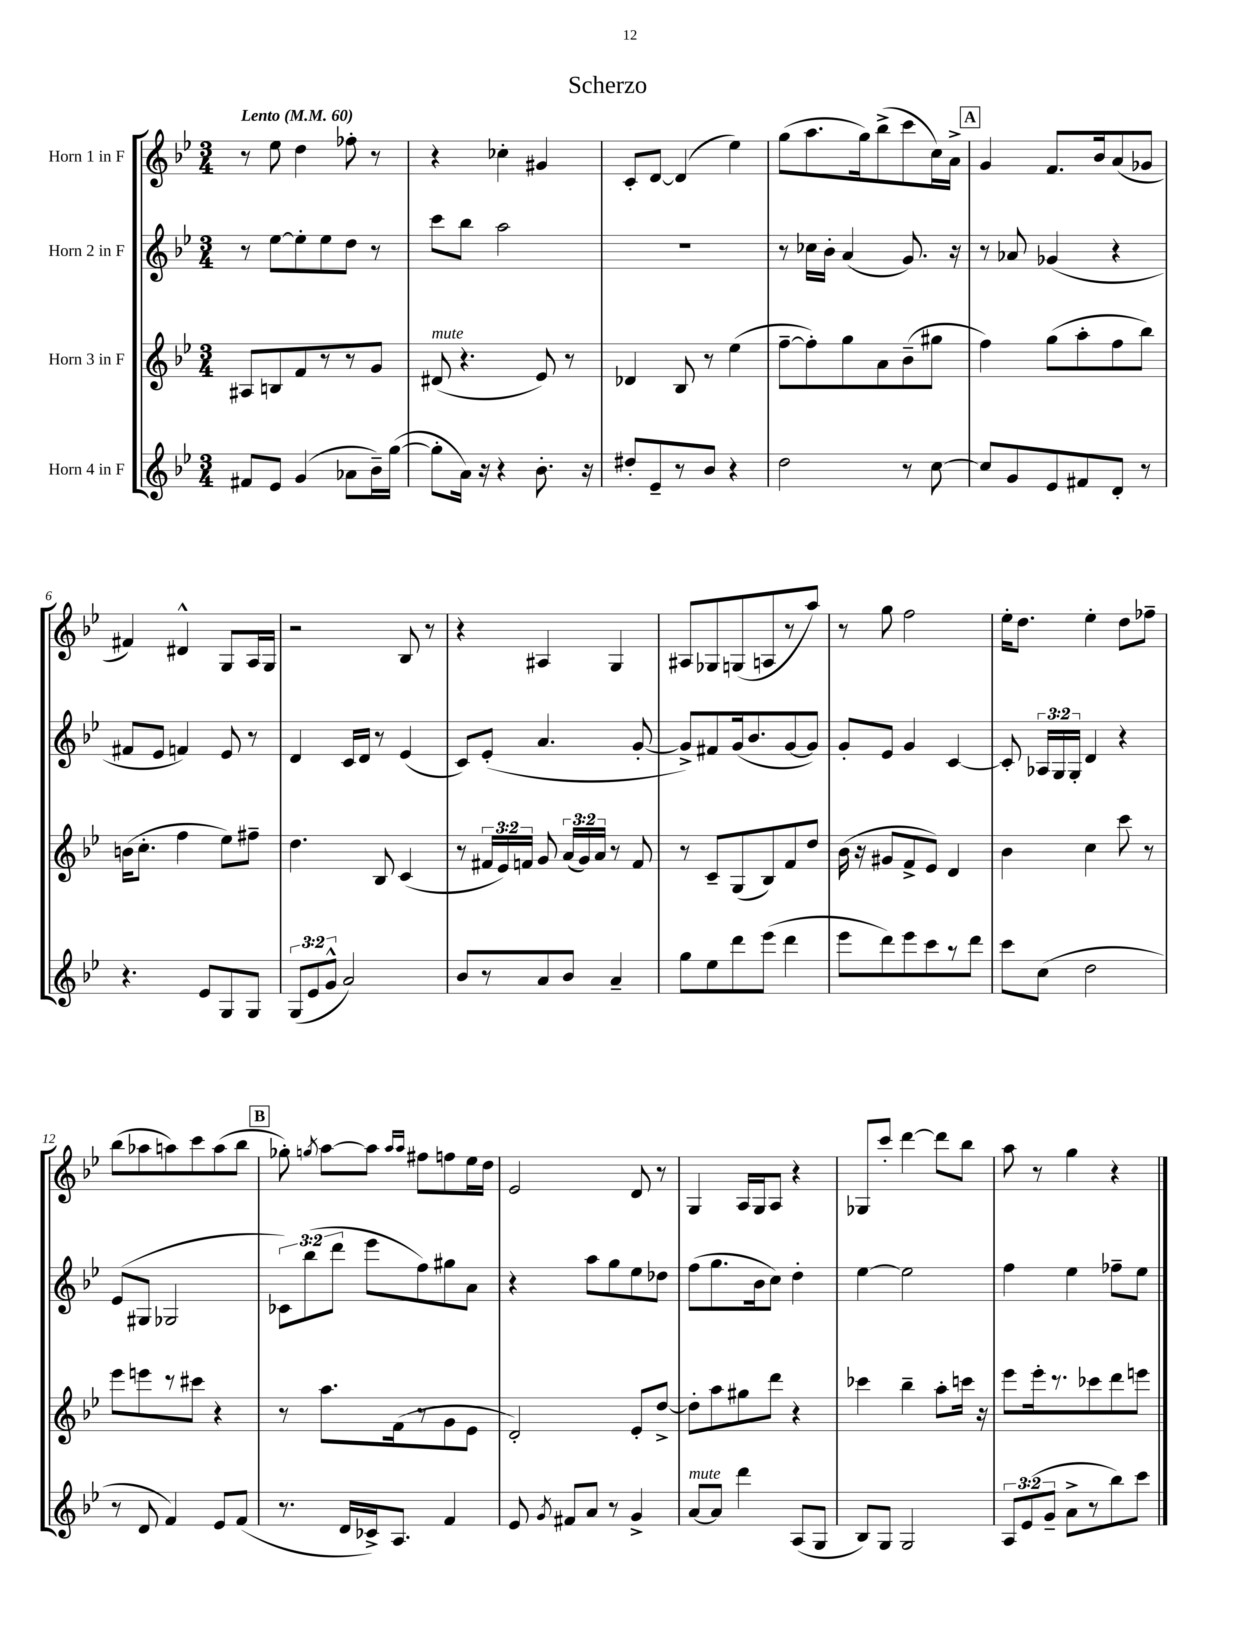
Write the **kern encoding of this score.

**kern	**kern	**kern	**kern
*staff4	*staff3	*staff2	*staff1
*clefG2	*clefG2	*clefG2	*clefG2
*k[b-e-]	*k[b-e-]	*k[b-e-]	*k[b-e-]
*M3/4	*M3/4	*M3/4	*M3/4
*MM60	*MM60	*MM60	*MM60
8f#/L	8A#/L	8r	8r
8e-/J	8B/	[8ee-\L	8ee-\
(4g/	8f/	8ee-'\]	4dd\
.	8r	8ee-\	.
8a-\L	8r	8dd\J	8ff-'\
16b-~\L)	8g/J	8r	8r
([16gg\JJ	.	.	.
=	=	=	=
8gg'\]L	(8d#/	8ccc\L	4r
16a\Jk)	4.r	8bb-\J	.
16r	.	.	.
4r	.	2aa\	4cc-'\
8.b-'\	8e-/)	.	4g#/
.	8r	.	.
16r	.	.	.
=	=	=	=
8dd#'/L	4d-/	2.r	8c'/L
8e-~/	.	.	[8d/J
8r	8B-/	.	(4d/]
8b-/J	8r	.	.
4r	(4ee-\	.	4ee-\)
=	=	=	=
2dd\	[8ff~\L	8r	(8gg\L
.	8ff'\])	16cc-\LL	8.aa\
.	.	16b-'\JJ	.
.	8gg\	(4a/	.
.	.	.	16gg\k)
.	8a\	.	(8bb-^\
8r	(8b-~\	8.g/)	8ccc\
[8cc\	8gg#\J	.	16cc\L)
.	.	16r	16a^\JJ
=	=	=	=
8cc/]L	4ff\)	8r	4g/
8g/	.	8a-/	.
8e-/	(8gg\L	(4g-/	8.f/L
8f#/	8aa'\	.	.
.	.	.	16b-/k
8d'/J	8ff\	4r	(8a/
8r	8bb-\J)	.	8g-/J
=	=	=	=
4.r	(16b\LK	8f#/L	4f#/)
.	8.cc'\J	.	.
.	.	8e-/J	.
.	4ff\	4f/)	4d#^^/
8e-/L	.	.	.
8G/	8ee-\L)	8e-/	8G/L
8G/J	8ff#~\J	8r	16A/L
.	.	.	16G/JJ
=	=	=	=
(12G/L	4.dd\	4d/	2r
12e-/	.	.	.
12g^^/J	.	.	.
2a/)	.	16c/LL	.
.	.	16d/JJ	.
.	8B-/	8r	.
.	(4c/	(4e-/	8B-/
.	.	.	8r
=	=	=	=
8b-/L	8r	8c/L)	4r
8r	24f#/LL	(8e-'/J	.
.	24e-/)	.	.
.	24f/JJ	.	.
8a/	8g/	4.a/	4A#/
8b-/J	(24a/LL	.	.
.	24g/)	.	.
.	24a/JJ	.	.
4a~/	8r	.	4G/
.	8f/	[8g'/	.
=	=	=	=
8gg\L	8r	8g^/]L)	8A#/L
8ee-\	8c~/L	8f#/	8G-/
8ddd\	(8G/	(16g/k	(8G/
.	.	8.b-/	.
(8eee-\J	8B-/)	.	8A/
4ddd\	8f/	[8g/	8r
.	8dd/J	8g/]J)	8aa/J)
=	=	=	=
8eee-\L	(16b-\	8g'/L	8r
.	16r	.	.
8ddd\)	8g#/L	8e-/J	8gg\
8eee-\	8f^/	4g/	2ff\
8ccc\	8e-/J)	.	.
8r	4d/	[4c/	.
8ddd\J	.	.	.
=	=	=	=
8ccc\L	4b-\	8c'/]	16ee-'\LK
.	.	.	8.dd\J
(8cc\J	.	24A-/LL	.
.	.	24G/	.
.	.	24G'/JJ	.
2dd\	4cc\	4d/	4ee-'\
.	8ccc\	4r	8dd\L
.	8r	.	8ff-~\J
=	=	=	=
8r	8eee-\L	(8e-/L	(8bb-\L
8d/	8eee\	8G#/J	8aa-\
4f/)	8r	2G-/	8aa\)
.	8ccc#\J	.	8ccc\
8e-/L	4r	.	(8aa\
(8f/J	.	.	8bb-\J
=	=	=	=
8.r	8r	12c-\L)	8gg-'\)
.	.	(12bb-\	.
.	.	.	8qgg/
.	8.aa\L	.	[8aa\L
.	.	12ddd\J	.
16d/LL	.	.	.
16c-^/J)	.	8eee-\L	8aa\]J
8.A/J	(16f\k	.	.
.	.	.	16qqaa/LL
.	.	.	16qqaa/JJ
.	8r	8ff\)	8ff#\L
4f/	8g\	8gg#\	8ff\
.	8e-\J	8a\J	16ee-\L
.	.	.	16dd\JJ
=	=	=	=
8e-/	2d'/)	4r	2e-/
8qg/	.	.	.
8f#/L	.	.	.
8a/J	.	8aa\L	.
8r	.	8gg\	.
4g^/	8e-'/L	8ee-\	8d/
.	[8dd^/J	8dd-\J	8r
=	=	=	=
[8a/L	8dd'\]L	(8ff\L	4G/
8a/]J	8aa\	8.gg\	.
4ddd\	8gg#\	.	16A/LL
.	.	16b-\k	16G/J
.	8ddd\J	8cc\J)	8A/J
(8A/L	4r	4dd'\	4r
8G/J	.	.	.
=	=	=	=
8B-/L)	4ccc-\	[4ee-\	8G-/L
8G/J	.	.	8ccc'/J
2G/	4bb-~\	2ee-\]	[4ddd\
.	8aa'\L	.	8ddd\]L
.	16ccc\Jk	.	8bb-\J
.	16r	.	.
=	=	=	=
12A/L	8eee-\L	4ff\	8aa\
(12e-/	.	.	.
.	16eee-'\k	.	8r
12g~/J	.	.	.
.	8.r	.	.
8a^\L	.	4ee-\	4gg\
8r	8ccc-\	.	.
8bb-\)	8ddd\	8ff-~\L	4r
8ccc\J	8eee\J	8ee-\J	.
==	==	==	==
*-	*-	*-	*-
